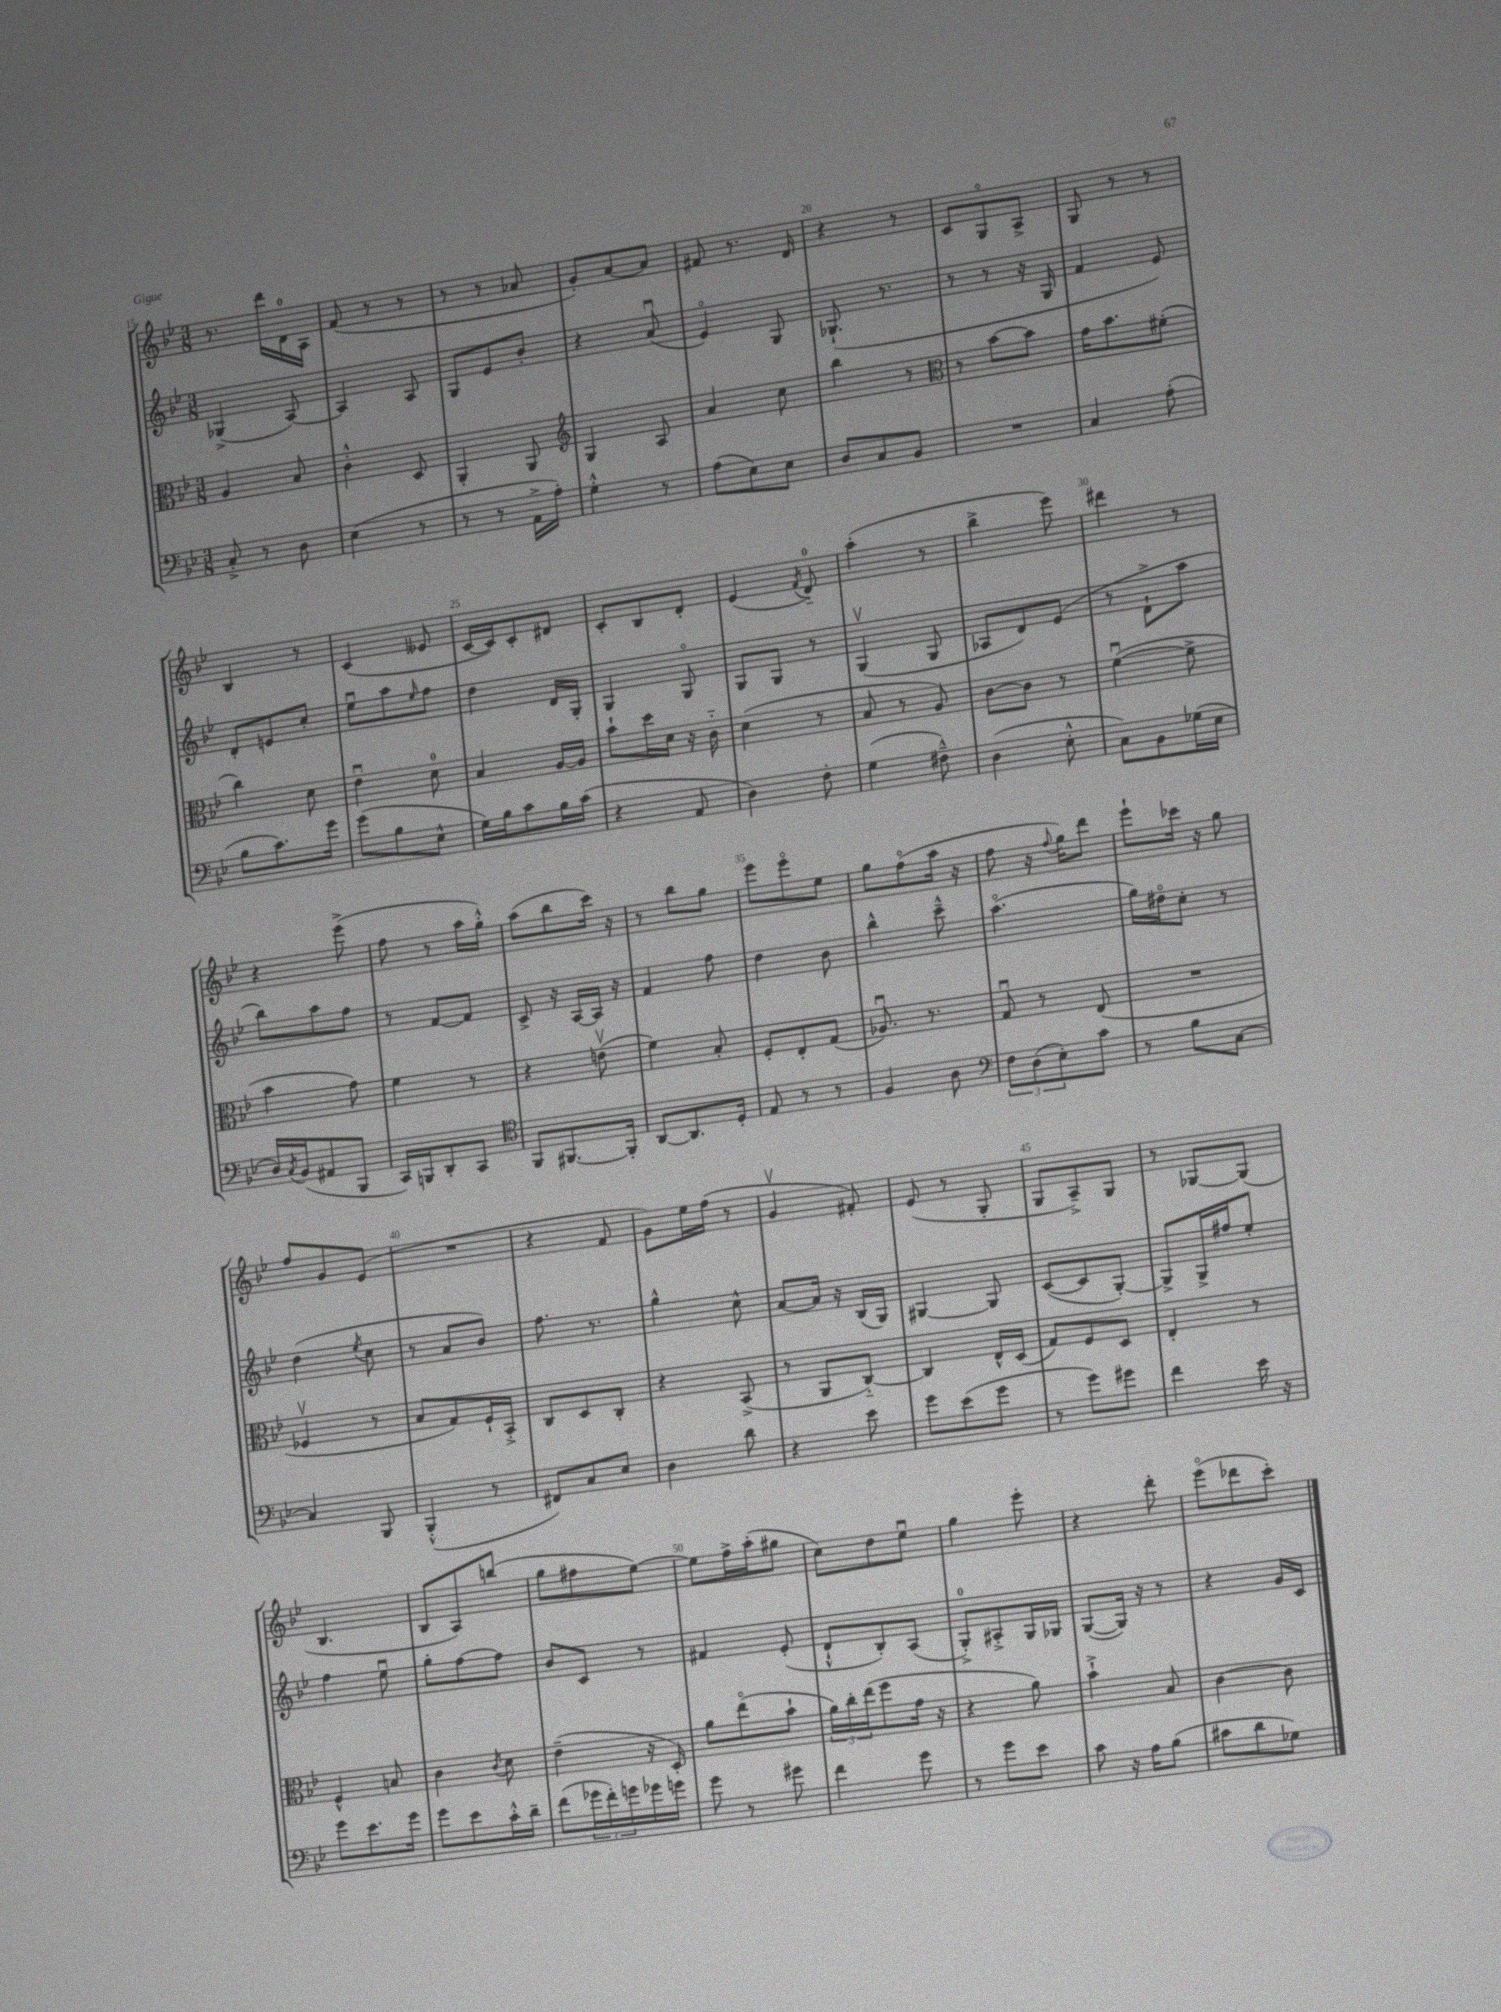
<<
\new StaffGroup <<
\new Staff = "s0" {
    \clef treble \key bes \major \numericTimeSignature \time 3/8
    r8. d'''16 d'16-0 a16 |
    f'8( r8 r8 |
    r8 r8 aes'8 |
    g'8-.) a'8~ a'8 |
    fis'8 r8. d'16 |
    r4 r8 |
    c'8 g8\flageolet a8-> |
    g8 r8 r8 |
    bes4 r8 |
    c'4( eeses'8 |
    c'16~ c'16) c'8-. dis'8 |
    c'8-. bes8 d'8-. |
    ees'4( \acciaccatura { f'8 } d'8-0-_) |
    a''4-.( r8 |
    bes''4-> ees'''8) |
    dis'''4 r8 |
    r4 ees'''8->( |
    f''8 r8 a''16 g''16-.-^) |
    a''8( bes''8 c'''16) r16 |
    r8 bes''8 g''8 |
    ees'''8 ees'''8\flageolet ees''8 |
    g''8 f''8\flageolet( a''16 r16 |
    f''8 r16 \appoggiatura { f''8 } g''16) d'''8 |
    ees'''8-! ces'''16 r16 g''8 |
    f''8 g'8 ees'8( |
    R4. |
    r4 f'8 |
    g'8) ees''16 f''16( r8 |
    g'4\upbow fis'8-.) |
    ees'8( r8 g8-. |
    g8 a8--->) g8 |
    r8 ges8~ ges8( |
    bes4. |
    bes8 a8) b''8( |
    g''8 fis''8 ees''8~) |
    ees''8 f''16-> a''16-.( gis''8 |
    c''8) d''8 ees''8\downbow |
    g''4 ees'''8-. |
    r4 d'''8-. |
    ees'''8\flageolet( des'''8 c'''8-.) \bar "|." |
}
\new Staff = "s1" {
    \clef treble \key bes \major \numericTimeSignature \time 3/8
    ges4->( a8~) |
    a4 a8 |
    g8 ees'8 bes'8-. |
    r4 a'8\downbow( |
    ees'4\flageolet) g8 |
    ges8.-!( r8. |
    r8 r8 r16 g16 |
    f'4 ees'8) |
    d'8-. e'8 c''8-. |
    ees''8\downbow a''8 \grace { ees''16 } f''8 |
    d''4 d'16 g16-. |
    g4 g8\flageolet |
    g8 g8 r8 |
    g4\upbow( g8 |
    aes8 d'8) ees'8( |
    r8 d'8-!-> a''8 |
    bes''8) a''8 f''8 |
    r8 f'8~ f'8 |
    c'8-> r16 a16~ a16 r16 |
    f'4 f''8 |
    d''4 bes'8 |
    bes''4-^ c'''8---^ |
    a''4.\flageolet( |
    g''16) dis''16\flageolet c''8-. r8 |
    d''4( \acciaccatura { ees''8 } c''8 |
    r8 a'8 bes'8) |
    f''8. r8. |
    g''4-^ c''8-^ |
    a'8~ a'16 r16 bes16( g16) |
    gis4~ gis8 |
    c'8~( c'8 g8~-.) |
    g8-> g16-> fis''16 ees''8-. |
    f''4 ees''8\downbow |
    g''8-. f''8~ f''8 |
    bes'8 c'8 r8 |
    fis'4 ees'8-.( |
    d'8-!-^ bes8-.) a8( |
    g8-0-.->) ais8-.-> g16 ges16 |
    g8~( g16) r16 r8 |
    r4 g'16 c'16 \bar "|." |
}
\new Staff = "s2" {
    \clef alto \key bes \major \numericTimeSignature \time 3/8
    a4 bes8 |
    c'4-.-^ d8 |
    a,4-. a,8 |
    \clef treble g4 a8 |
    a'4 c''8 |
    bes''4 r8 |
    \clef alto r8 bes'8~ bes'8 |
    g'16 bes'8. fis'8-.( |
    c''4) d'8 |
    ees'4\downbow d'8-0 |
    bes4 a16~ a16 |
    bes'8-! d''16 d'16 r16 c'16-_ |
    d'4( r8 |
    bes8 r8 a8) |
    c'8~ c'8 r8 |
    f'4~\downbow( f'8-> |
    bes'4 g'8) |
    f'4 r8 |
    r4 e'8\upbow( |
    f'4) bes8-. |
    f8-. ees8-. g8( |
    aes8.\downbow) r8. |
    g8\downbow r8 ees8( |
    R4. |
    fes4\upbow r8 |
    bes8 g8) f16-! bes,16-.-> |
    c8 d8 c8-. |
    r4 bes,8->( |
    r8 a,8 c8~-_) |
    c4 ees16-^ d16( |
    g8) f8 d8 |
    ees4-. r8 |
    f4-^ b8 |
    c'4 \acciaccatura { c'8 } d'8 |
    ees'4--( r16 d16-.) |
    a'8 ees''8\flageolet( bes'8-! |
    \tuplet 3/2 { a'16) c''16-. ees''16( } f''8 g'16 r16 |
    r4 a'8) |
    bes'4-!-> bes8 |
    c'4~ c'8 \bar "|." |
}
\new Staff = "s3" {
    \clef bass \key bes \major \numericTimeSignature \time 3/8
    c8-.-> r8 d8 |
    ees4( r8 |
    r8 r8 a,16-> a16-.) |
    g4-.-^ r8 |
    a8( ees8) ees8 |
    d8 c8 bes,8 |
    R4. |
    c4 a8-.( |
    bes8 c'8.) g'16 |
    g'8( bes8 ees8-^ |
    g16) bes16 c'8 bes16 c'16( |
    r4 a,8 |
    d4) f8-. |
    g4( fis8---^) |
    d4( ees8-.-^ |
    c8) bes,8 ges16( ees16 |
    d16) \acciaccatura { c8 } bes,16( ais,8 bes,,8 |
    c,16) b,,16 d,8-. c,8 |
    \clef tenor f,8 fis,8.~ fis,16-. |
    a,8~ a,8. d16-. |
    ees8 r8 r8 |
    f4 a8 |
    \clef bass \tuplet 3/2 { f8 d8( ees8-.) } c'8 |
    r8 bes8 c8~ |
    c4 bes,,8 |
    bes,,4-.-^( r8 |
    fis,8) c8 ees8 |
    d4 d'8 |
    r4 ees'8 |
    g'8 ees'8( g'8 |
    r8 g'8) gis'8 |
    f'4 ees'16 r16 |
    g'8 ees'8. g'16 |
    g'8 ees'8 c'16-.-^ d'16-- |
    f'8( \tuplet 3/2 { ges'16 f'16-.) g'16 } ges'16 g'16 |
    g'8 r8 gis'8 |
    f'4 g'8 |
    r8 g'8 ees'8 |
    c'8 r16 a16 bes8( |
    cis'8 d'8 ges8) \bar "|." |
}
>>
>>
\layout { \context { \Score currentBarNumber = #15 \override BarNumber.break-visibility = ##(#f #t #t) barNumberVisibility = #(every-nth-bar-number-visible 5) } }
